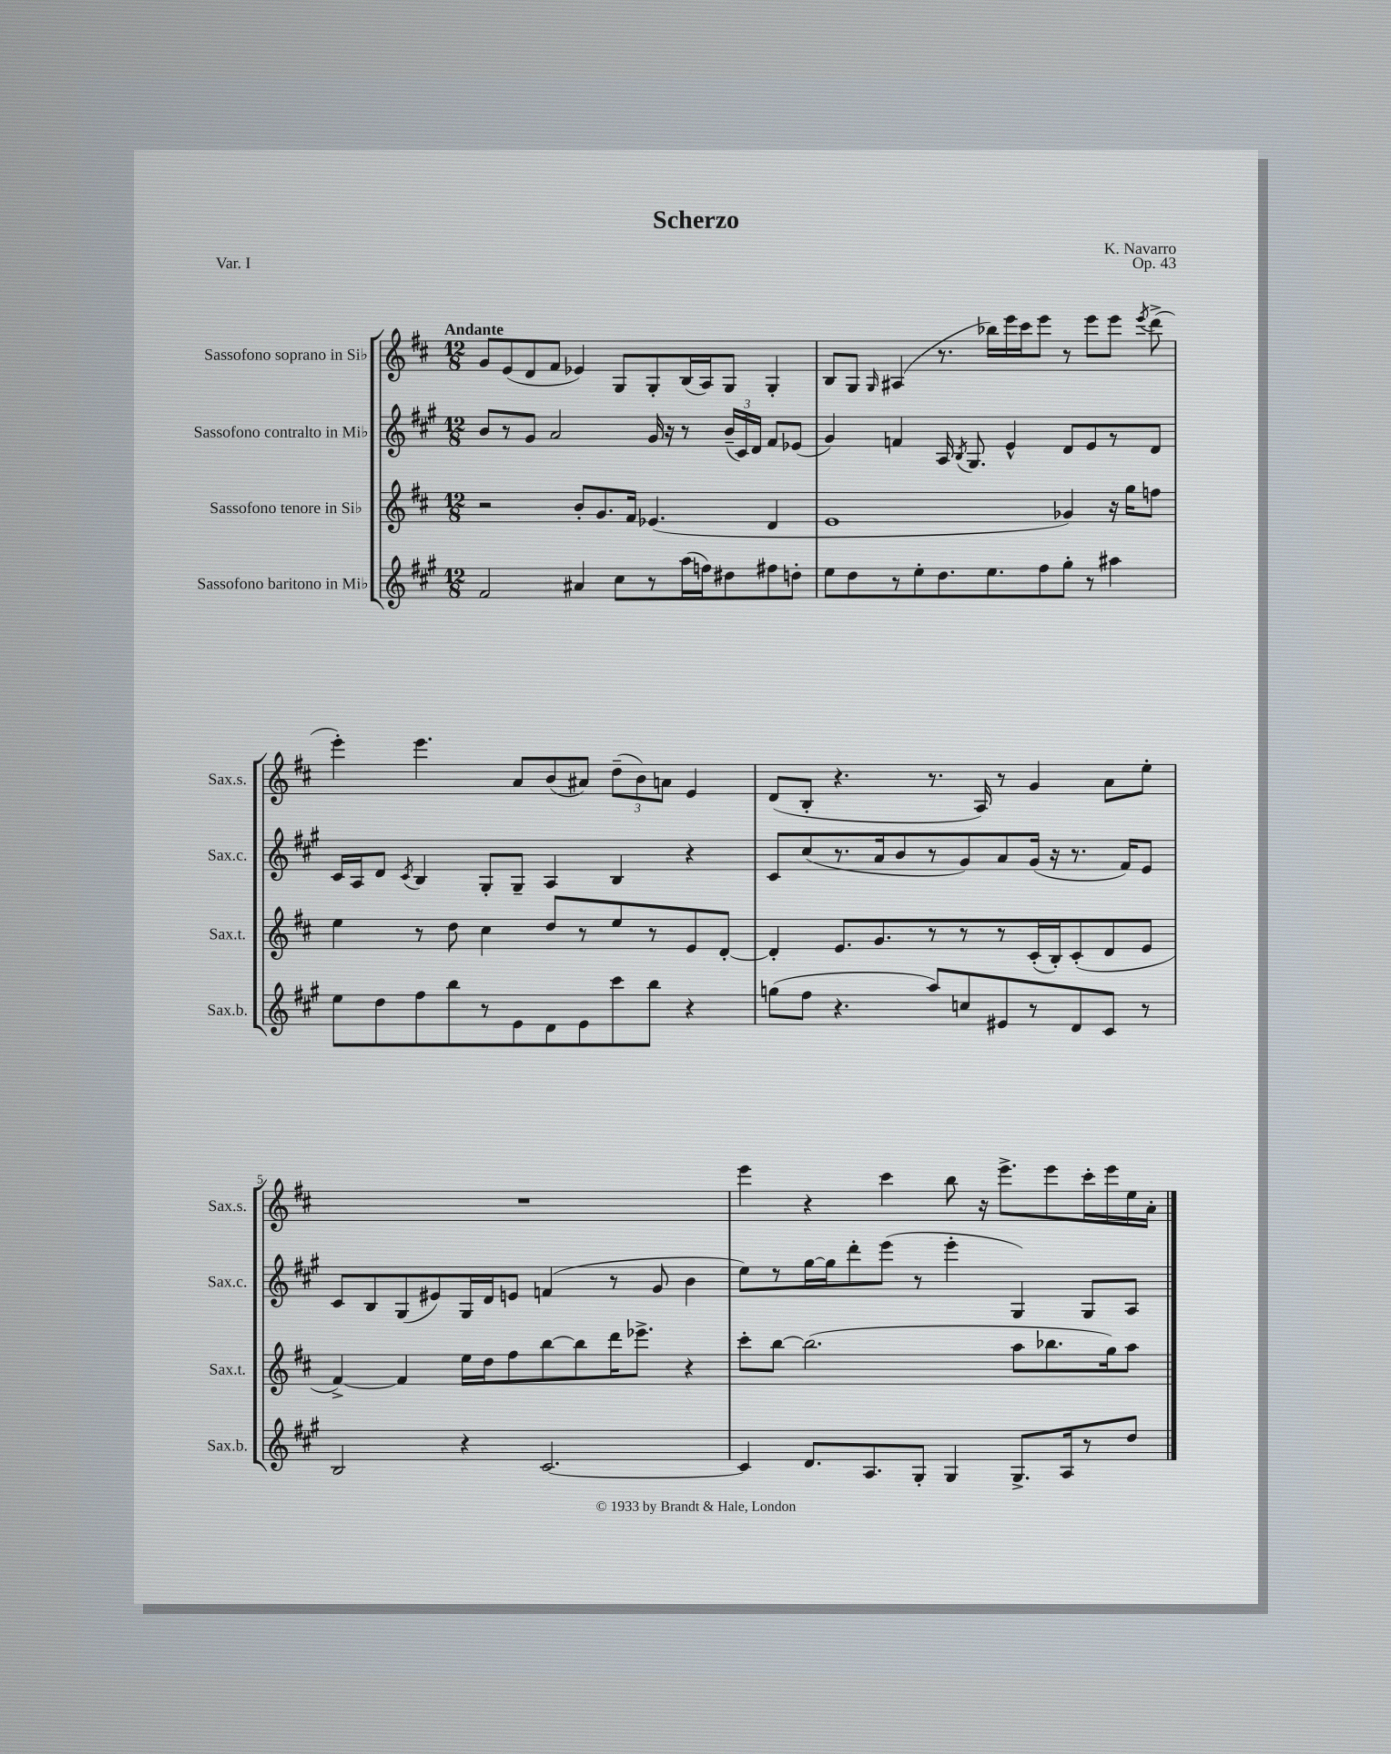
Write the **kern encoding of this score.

**kern	**kern	**kern	**kern
*staff4	*staff3	*staff2	*staff1
*clefG2	*clefG2	*clefG2	*clefG2
*k[f#c#g#]	*k[f#c#]	*k[f#c#g#]	*k[f#c#]
*M12/8	*M12/8	*M12/8	*M12/8
2f#	2r	8b	8g
.	.	8r	(8e
.	.	8g#	8d
.	.	2a	8f#
4a#	8b'	.	4e-)
.	8.g	.	.
8cc#	.	.	8G
.	16f#	.	.
8r	(4.e-	16g#	8G'
.	.	16r	.
(16aa	.	8r	(16B
16ff)	.	.	16A)
8dd#	.	(24b~	8G
.	.	24c#)	.
.	.	24d	.
8ff#	4d	8f#	4G'
8dd'	.	(8e-	.
=	=	=	=
8ee	1e	4g#)	8B
8dd	.	.	8G
.	.	.	16qqG
8r	.	4f	(4A#
8ee'	.	.	.
8.dd	.	16A	8.r
.	.	8qB	.
.	.	8.G#	.
8.ee	.	.	16bb-)
.	.	4e^^	16eee
.	.	.	16ccc#
8ff#	.	.	8eee
8gg#'	4g-)	8d	8r
8r	.	8e	8eee
4aa#	16r	8r	8eee
.	16gg	.	.
.	.	.	8qeee
.	8ff	8d	(8ddd^
=	=	=	=
8ee	4ee	16c#	4eee')
.	.	16A	.
8dd	.	8d	.
.	.	8qc#	.
8ff#	8r	4B	4.eee
8bb	8dd	.	.
8r	4cc#	8G#'	.
8e	.	8G#~	8a
8d	8dd	4A	(8b
8e	8r	.	8a#)
8ccc#	8ee	4B	(12dd~
.	.	.	12b)
8bb	8r	.	.
.	.	.	12a
4r	8e	4r	4e
.	[8d'	.	.
=	=	=	=
(8gg	4d']	8c#	(8d
8ff#	.	(8cc#	8B'
4.r	8.e	8.r	4.r
.	8.g	16a	.
.	.	8b	.
8aa)	8r	8r	8.r
8cc	8r	8g#)	.
.	.	.	16A)
8e#	8r	8a	8r
8r	(16c#'	(16g#	4g
.	16B')	16r	.
8d	(8c#'	8.r	.
8c#	8d	.	8a
.	.	16f#)	.
8r	8e	8e	8ee'
=	=	=	=
2B	[4f#^)	8c#	1.r
.	.	8B	.
.	4f#]	(8G#	.
.	.	8e#)	.
4r	16ee	16G#	.
.	16dd	16d	.
.	8ff#	8e	.
[2.c#	[8bb	(4f	.
.	8bb]	.	.
.	16ddd	8r	.
.	8.eee-^	.	.
.	.	8g#	.
.	4r	4b	.
=	=	=	=
4c#]	8ccc#'	8ee)	4eee
.	[8bb	8r	.
8.d	(2.bb]	[16gg#	4r
.	.	16gg#]	.
.	.	8ddd'	.
8.A	.	.	.
.	.	(8eee	4ccc#
8G#'	.	8r	.
4G#	.	4eee'	8bb
.	.	.	16r
.	.	.	8.eee^
8.G#^	8aa	4G#)	.
.	8.bb-	.	8eee
16A	.	.	.
8r	.	8G#	16ccc#'
.	16gg)	.	16eee
8dd	8aa	8A	16ee
.	.	.	16a'
==	==	==	==
*-	*-	*-	*-
